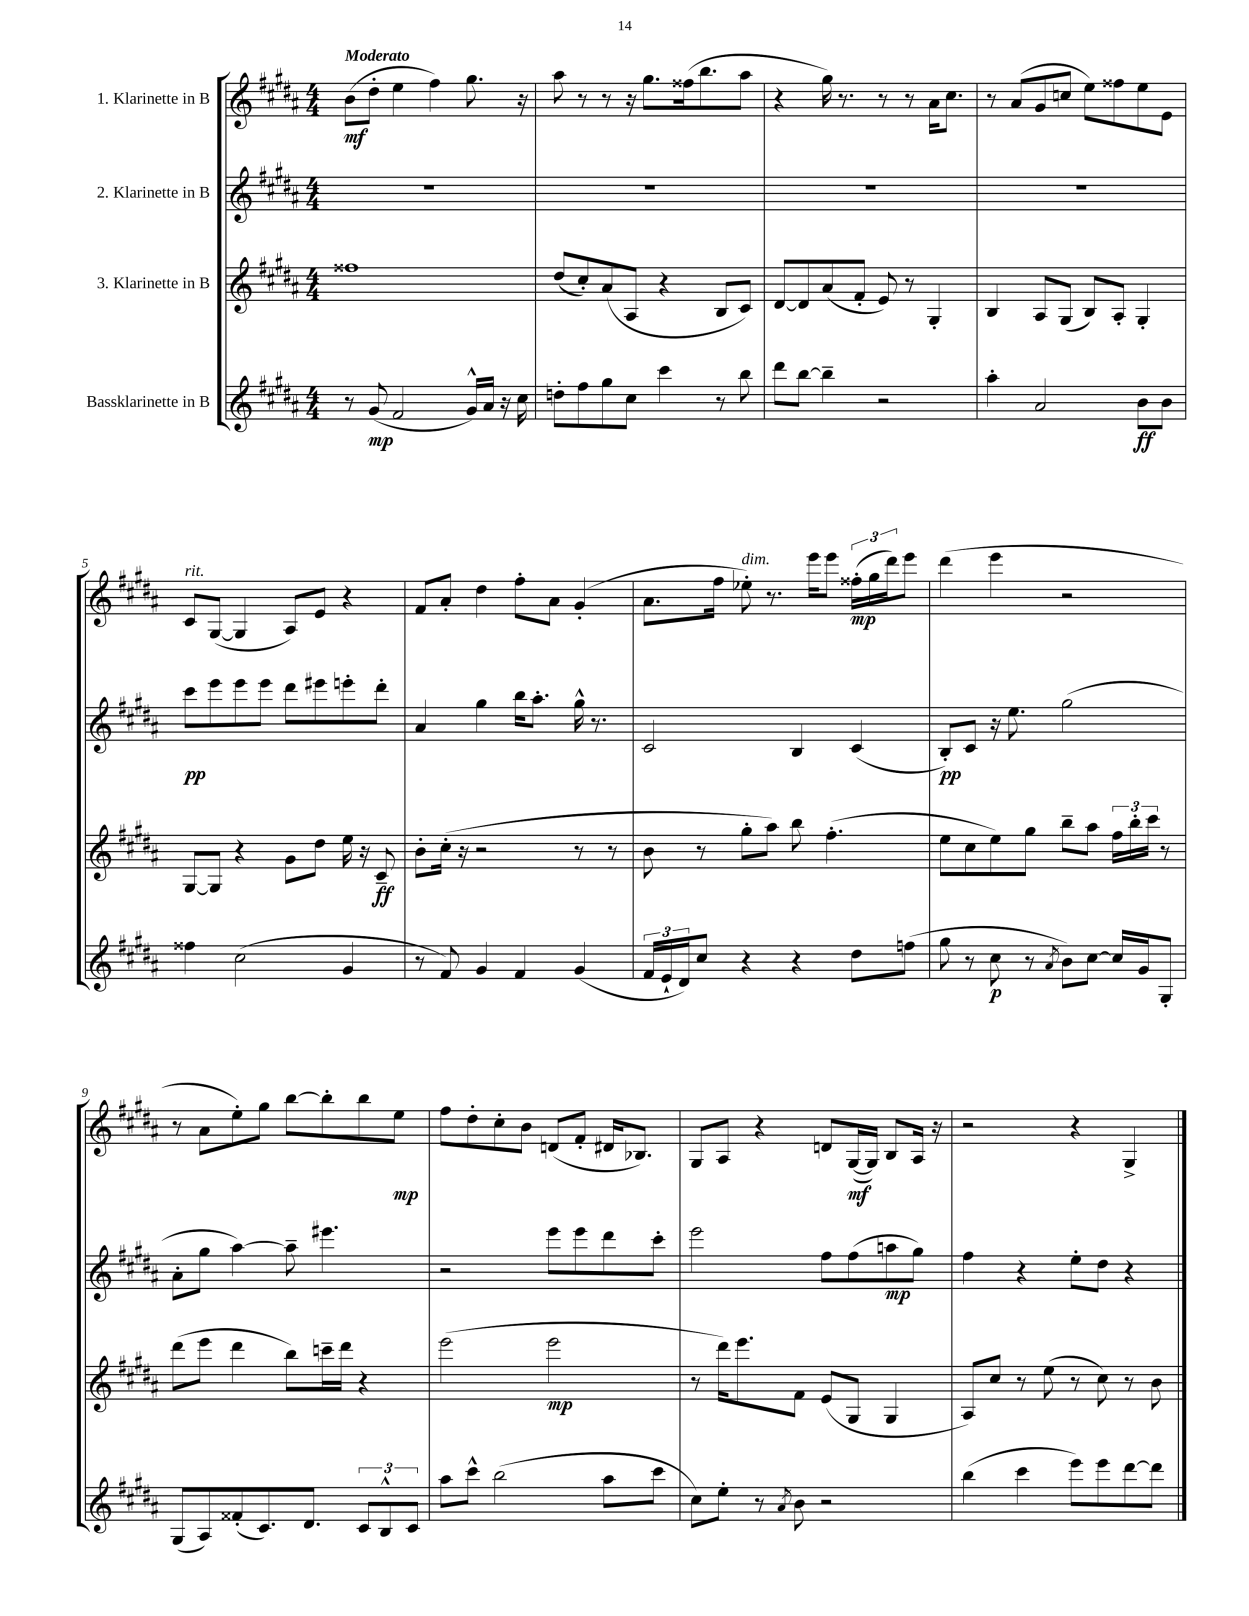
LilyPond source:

<<
\new StaffGroup <<
\new Staff = "s0" \with { instrumentName = "1. Klarinette in B" } {
    \clef treble \key b \major \numericTimeSignature \time 4/4 \tempo "Moderato"
    b'8\mf( dis''8-. e''4 fis''4) gis''8. r16 |
    ais''8 r8 r8 r16 gis''8. fisis''16( b''8. ais''8 |
    r4 gis''16) r8. r8 r8 ais'16 cis''8. |
    r8 ais'8( gis'8 c''8 e''8) fisis''8 e''8 e'8 |
    cis'8^\markup { \italic "rit." } gis8~( gis4 ais8) e'8 r4 |
    fis'8 ais'8-. dis''4 fis''8-. ais'8 gis'4-.( |
    ais'8. fis''16 ees''8-.^\markup { \italic "dim." }) r8. e'''16 e'''8 \tuplet 3/2 { fisis''16-.\mp( gis''16 dis'''16) } e'''8 |
    dis'''4( e'''4 r2 |
    r8 ais'8 e''8-.) gis''8 b''8~ b''8-. b''8 e''8\mp |
    fis''8 dis''8-. cis''8-. b'8 d'8( fis'8-. dis'16 bes8.) |
    gis8 ais8 r4 d'8 gis16~\mf( gis16) b8 ais16 r16 |
    r2 r4 gis4-> \bar "|." |
}
\new Staff = "s1" \with { instrumentName = "2. Klarinette in B" } {
    \clef treble \key b \major \numericTimeSignature \time 4/4
    R1 |
    R1 |
    R1 |
    R1 |
    cis'''8\pp e'''8 e'''8 e'''8 dis'''8 eis'''8 e'''8-. dis'''8-. |
    ais'4 gis''4 b''16 ais''8.-. gis''16-^ r8. |
    cis'2 b4 cis'4( |
    b8-.\pp) cis'8 r16 e''8. gis''2( |
    ais'8-. gis''8 ais''4~) ais''8-- eis'''4. |
    r2 e'''8 e'''8 dis'''8 cis'''8-. |
    e'''2 fis''8 fis''8( a''8\mp gis''8) |
    fis''4 r4 e''8-. dis''8 r4 \bar "|." |
}
\new Staff = "s2" \with { instrumentName = "3. Klarinette in B" } {
    \clef treble \key b \major \numericTimeSignature \time 4/4
    fisis''1 |
    dis''8( cis''8-.) ais'8( ais8 r4 b8 cis'8) |
    dis'8~ dis'8 ais'8( fis'8-. e'8) r8 gis4-. |
    b4 ais8 gis8( b8) ais8-. gis4-. |
    gis8~ gis8 r4 gis'8 dis''8 e''16 r16 cis'8--\ff |
    b'8-. cis''16-.( r16 r2 r8 r8 |
    b'8 r8 gis''8-. ais''8) b''8 fis''4.-.( |
    e''8 cis''8 e''8) gis''8 b''8-- ais''8 \tuplet 3/2 { fis''16 b''16-. cis'''16 } r8 |
    dis'''8( e'''8 dis'''4 b''8) c'''16-- dis'''16 r4 |
    e'''2( e'''2\mp |
    r8 dis'''16) e'''8. fis'8 e'8( gis8 gis4 |
    ais8) cis''8 r8 e''8( r8 cis''8) r8 b'8 \bar "|." |
}
\new Staff = "s3" \with { instrumentName = "Bassklarinette in B" } {
    \clef treble \key b \major \numericTimeSignature \time 4/4
    r8 gis'8\mp( fis'2 gis'16-^) ais'16 r16 cis''16 |
    d''8-. fis''8 gis''8 cis''8 cis'''4 r8 b''8 |
    dis'''8 b''8~ b''4-- r2 |
    ais''4-. ais'2 b'8\ff b'8 |
    fisis''4 cis''2( gis'4 |
    r8 fis'8) gis'4 fis'4 gis'4( |
    \tuplet 3/2 { fis'16 e'16-! dis'16) } cis''8 r4 r4 dis''8 f''8( |
    gis''8 r8 cis''8\p r8 \acciaccatura { ais'8 } b'8) cis''8~ cis''16 gis'16 gis8-. |
    gis8( ais8) fisis'8-.( cis'8.) dis'8. \tuplet 3/2 { cis'8 b8-^ cis'8 } |
    ais''8 cis'''8-^ b''2( ais''8 cis'''8 |
    cis''8) e''8-. r8 \acciaccatura { ais'8 } b'8 r2 |
    b''4( cis'''4 e'''8) e'''8 dis'''8~ dis'''8 \bar "|." |
}
>>
>>
